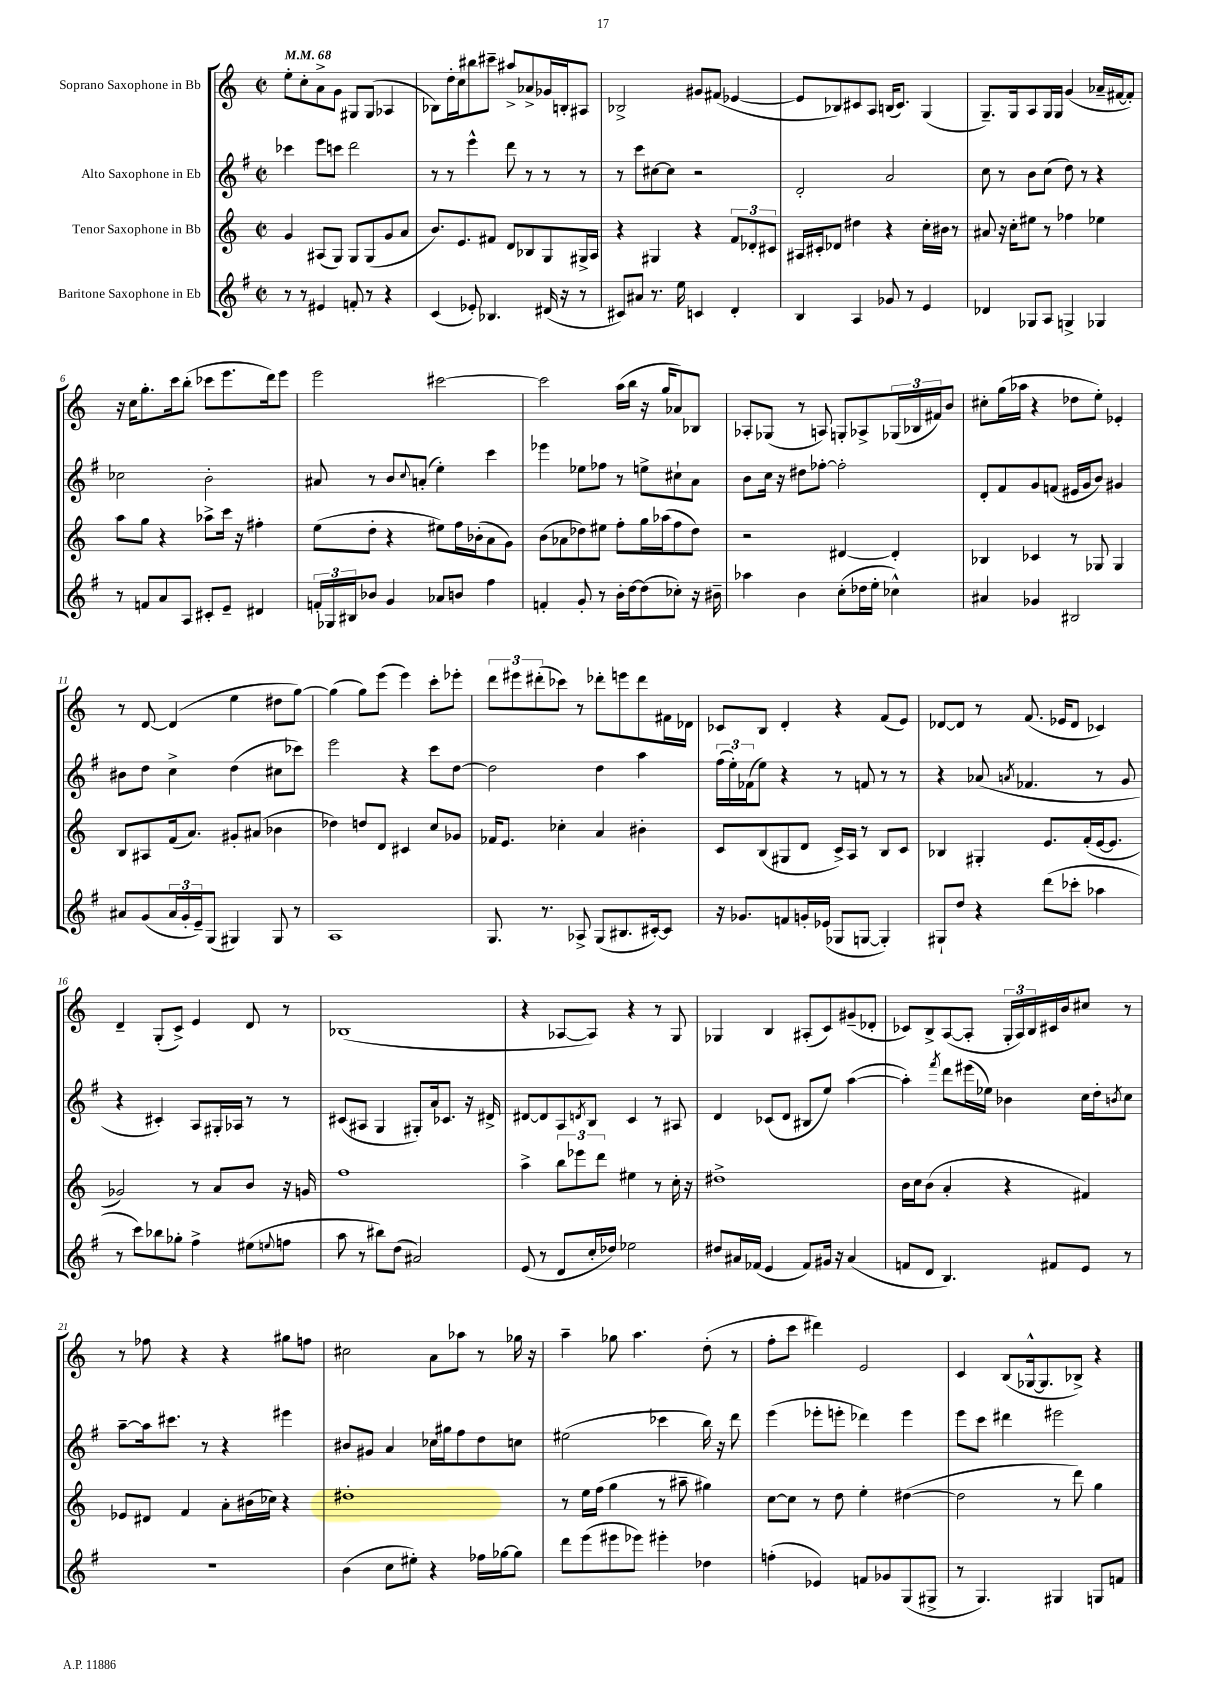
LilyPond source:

<<
\new StaffGroup <<
\new Staff = "s0" \with { instrumentName = "Soprano Saxophone in Bb" } {
    \clef treble \key c \major \defaultTimeSignature \time 2/2 \tempo 4 = 68
    e''8-. c''8-. a'8-> g'8 gis8 gis8( aes4 |
    bes8) d''16-. c''16 bis''8 cis'''8-- ais''8-> aes'8-> ges'16 b16-. ais8 |
    bes2-> gis'8 fis'8( ees'4~ |
    ees'8 bes8) cis'8 a8 b16( cis'8.) g4( |
    g8.--) g16 a8 g16 g16 g'4( aes'16-- fis'16~ fis'8-.) |
    r16 c''16 g''8.-. c'''16 b''8-.( ces'''8 e'''8. d'''16) e'''8 |
    e'''2 cis'''2~ |
    cis'''2 a''16( b''16 r16 g''16 aes'8) bes8 |
    aes8-. ges8( r8 a8) g8-. aes8-> \tuplet 3/2 { ges16( bes16 fis'16) } b'8 |
    cis''8-. g''16( aes''16 r4 des''8 e''8-.) ees'4-. |
    r8 d'8~ d'4( e''4 dis''8 g''8~) |
    g''4( g''8) e'''8( e'''4) c'''8-. ees'''8-. |
    \tuplet 3/2 { d'''8 eis'''8 dis'''8-.( } ces'''8) r8 des'''8-. e'''8 des'''8 fis'16 des'16 |
    ces'8 b8 d'4-. r4 f'8( e'8) |
    des'8~ des'8 r8 f'8.( ees'16 des'8 ces'4) |
    d'4-- g8-.( c'8->) e'4 d'8 r8 |
    bes1( |
    r4 aes8~ aes8) r4 r8 g8 |
    ges4 b4 ais8-.( c'8) gis'8--( des'8-. |
    ces'8) b8-> a8~( a8-. \tuplet 3/2 { g16-. a16) b16 } cis'16 b'16 cis''8 r8 |
    r8 fes''8 r4 r4 gis''8 f''8 |
    cis''2 a'8 aes''8 r8 ges''16 r16 |
    a''4-- ges''8 a''4. d''8-.( r8 |
    f''8-. c'''8 dis'''4) e'2 |
    c'4 b8( ges16~-^ ges8. bes8->) r4 \bar "|." |
}
\new Staff = "s1" \with { instrumentName = "Alto Saxophone in Eb" } {
    \clef treble \key g \major \defaultTimeSignature \time 2/2
    ces'''4 e'''8 c'''8 d'''2 |
    r8 r8 e'''4-^ d'''8 r8 r8 r8 |
    r8 c'''8 cis''8~ cis''8 r2 |
    d'2-. a'2 |
    c''8 r8 b'8 c''8( d''8) r8 r4 |
    ces''2 b'2-. |
    ais'8 r8 b'8 \appoggiatura { c''8 } a'8-.( e''4-.) c'''4 |
    ees'''4 ees''8 fes''8 r8 e''8-> cis''8-! a'8 |
    b'8 c''16 r16 dis''8 fes''8~-. fes''2-. |
    d'8-. fis'8 g'8 f'8( eis'16 g'16 b'8) gis'4 |
    bis'8 d''8 c''4-> d''4( cis''8 ces'''8) |
    e'''2 r4 c'''8 d''8~ |
    d''2 d''4 a''4 |
    \tuplet 3/2 { fis''16( e''16-.) fes'16( } e''8) r4 r8 f'8 r8 r8 |
    r4 aes'8( \acciaccatura { a'8 } fes'4. r8 g'8 |
    r4 cis'4-.) a8 gis16-. aes16 r8 r8 |
    cis'8( ais8 g4 gis8-.) a'16 ces'8. r16 dis'16-> |
    dis'8~ dis'8 a8 \acciaccatura { d'8 } b8 c'4 r8 ais8 |
    d'4 ces'8( d'8 bis8 e''8) a''4~( |
    a''4-.) \acciaccatura { fis'''8 } d'''8 eis'''16( ees''16) bes'4 c''16 d''16-. \acciaccatura { b'8 } c''8 |
    a''8~-- a''16 cis'''8. r8 r4 eis'''4 |
    bis'8 gis'8 a'4 ces''16 gis''16 fis''8 d''8 c''8 |
    eis''2( ces'''4 b''16) r16 d'''8 |
    e'''4( ees'''8-. e'''8-. des'''4) e'''4 |
    e'''8 c'''8 dis'''4 eis'''2 \bar "|." |
}
\new Staff = "s2" \with { instrumentName = "Tenor Saxophone in Bb" } {
    \clef treble \key c \major \defaultTimeSignature \time 2/2
    g'4 ais8( g8) g8 g8( g'8 a'8 |
    b'8.) e'8. fis'8 d'8 bes8 g8 gis16-> a16 |
    r4 gis4 r4 \tuplet 3/2 { f'8 des'8-. cis'8 } |
    ais16 cis'16-. des'8 dis''4 r4 c''16-. bis'16 r8 |
    ais'8 r16 c''16-. eis''8 r8 fes''4 ees''4 |
    a''8 g''8 r4 aes''8-> c'''16 r16 fis''4-. |
    e''8( d''8-. r4 eis''8) f''16 bes'16-.( a'8 g'8) |
    b'8( aes'8 des''8) eis''8 f''8-. g''16 aes''16( f''8 des''8) |
    r2 dis'4~ dis'4-. |
    bes4 ces'4 r8 ges8 ges4 |
    b8 ais8 f'16( a'8.) gis'8-. ais'8( bes'4 |
    des''4) d''8 d'8 cis'4 c''8 ges'8 |
    fes'16 e'8. ces''4-. a'4 bis'4-. |
    c'8 b8( gis8 d'8 c'16->) a16 r8 b8 c'8 |
    bes4 gis4-. e'8. f'16-.( e'16~ e'8. |
    ges'2) r8 a'8 b'8 r16 g'16 |
    f''1 |
    a''4-> \tuplet 3/2 { b''8 ees'''8 d'''8 } eis''4 r8 c''16-. r16 |
    dis''1-> |
    b'16 c''16 b'8( a'4-. r4 fis'4) |
    ees'8 dis'8 f'4 a'8-. bis'16( ces''16) r4 |
    dis''1-. |
    r8 e''16 f''16( g''4 r8 ais''8-- gis''4) |
    c''8~ c''8 r8 d''8 e''4-. dis''4~( |
    dis''2 r8 d'''8) g''4 \bar "|." |
}
\new Staff = "s3" \with { instrumentName = "Baritone Saxophone in Eb" } {
    \clef treble \key g \major \defaultTimeSignature \time 2/2
    r8 r8 eis'4 f'8-. r8 r4 |
    c'4( ees'8-.) bes4. dis'16( r16 r8 |
    cis'8) ais'8 r8. e''16 c'4 d'4-. |
    b4 a4 ges'8 r8 e'4 |
    des'4 ges8 a8 g4-> ges4 |
    r8 f'8 a'8 a8 cis'8-. e'8-- dis'4 |
    \tuplet 3/2 { f'16-. ges16 bis16 } bes'8 g'4 aes'8 b'8 fis''4 |
    f'4-. g'8-. r8 b'16-. d''16~ d''8( ces''8-.) r16 bis'16-- |
    aes''4 b'4 c''8-.( des''16 e''16-. ces''4-^) |
    ais'4 ges'4 bis2 |
    ais'8 g'8( \tuplet 3/2 { ais'16 g'16-. e'16--) } g8( gis4) gis8 r8 |
    a1 |
    g8. r8. aes8-> g8( bis8. cis'16~-.) cis'8 |
    r16 ges'8. f'8 g'16-. ees'16( ges8 g8~ g4-.) |
    gis8-! d''8 r4 d'''8( ces'''8-. aes''4 |
    r8 c'''8) bes''8 ges''8-. fis''4-> eis''8( \appoggiatura { e''8 } f''8 |
    a''8 r8 bis''8) d''8( ais'2) |
    e'8( r8 d'8 c''16-. des''16) ees''2 |
    dis''8 ais'16 fes'16( e'4 fes'8) gis'16 r16 ais'4( |
    f'8 d'8 b4.) fis'8 e'8 r8 |
    r1 |
    b'4( c''8 eis''8-.) r4 fes''16 ges''16~ ges''8 |
    d'''8 e'''8( eis'''8 ees'''8) eis'''4-. des''4 |
    f''4-.( ees'4) f'8 ges'8 g8( gis8-> |
    r8 g4.) gis4 g8 f'8 \bar "|." |
}
>>
>>
